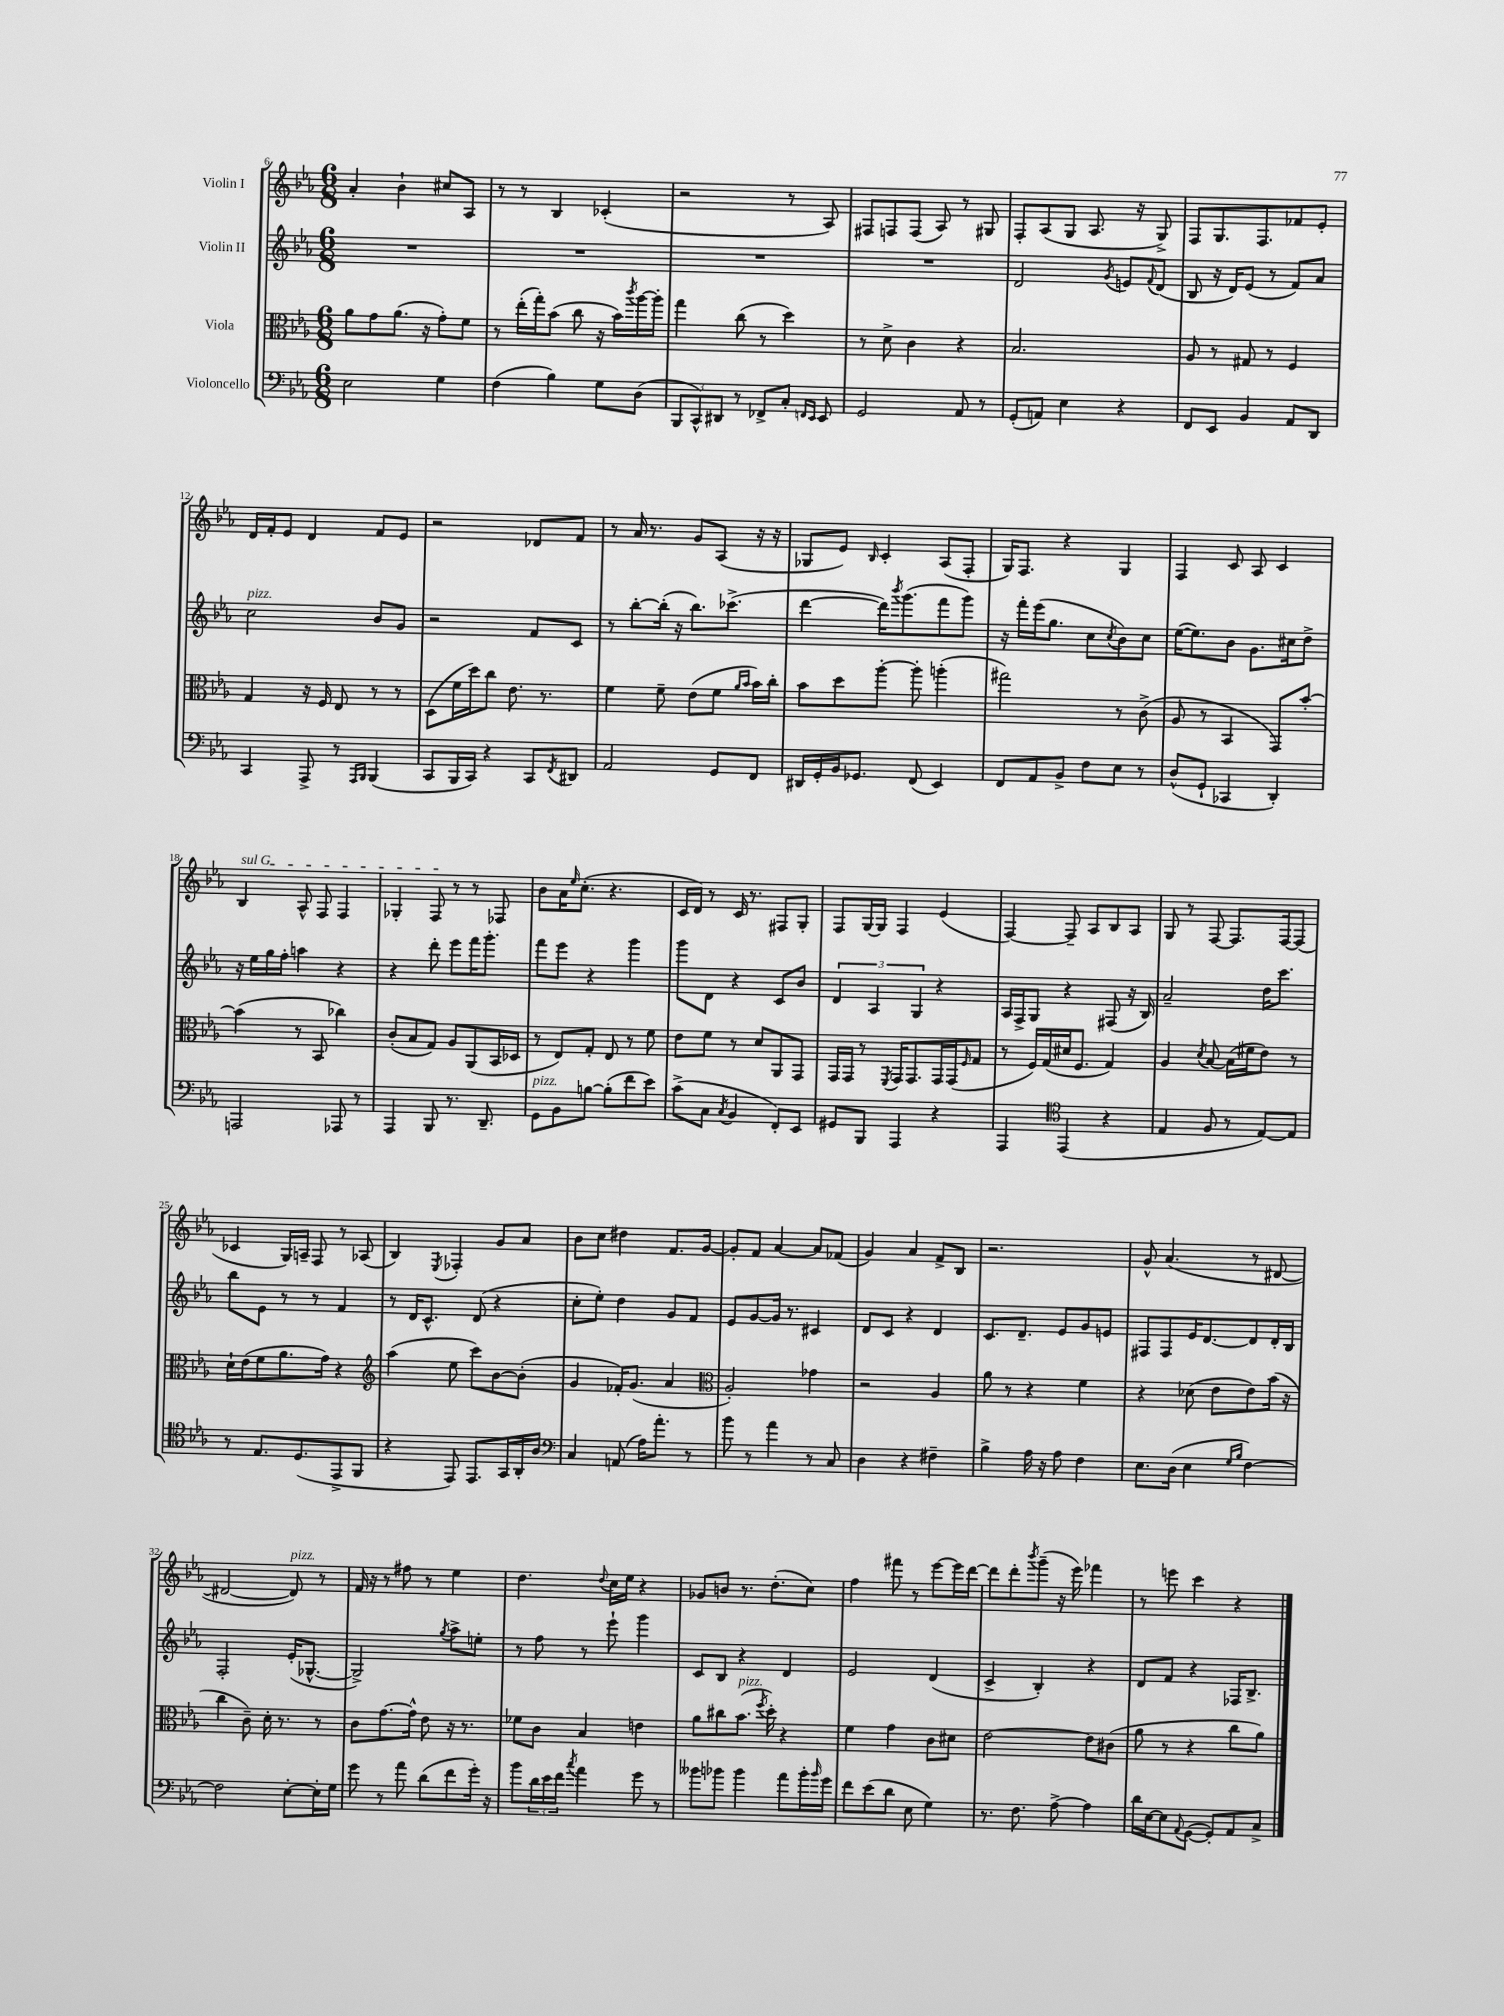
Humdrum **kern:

**kern	**kern	**kern	**kern
*staff4	*staff3	*staff2	*staff1
*clefF4	*clefC3	*clefG2	*clefG2
*k[b-e-a-]	*k[b-e-a-]	*k[b-e-a-]	*k[b-e-a-]
*M6/8	*M6/8	*M6/8	*M6/8
2E-\	8a-\L	2.r	4a-'/
.	8g\	.	.
.	(8.a-\J	.	4b-`\
.	16r	.	.
4G\	8g'\L)	.	8cc#/L
.	8f\J	.	8A-/J
=	=	=	=
(4F\	8r	2.r	8r
.	(16ee-'\LL	.	8r
.	16gg'\J)	.	.
4B-\)	(8b-\J	.	4B-/
.	8cc\	.	.
8G\L	16r	.	(4c-'/
.	16b-\LL)	.	.
.	8qccc/	.	.
(8D\J	[16aa-\	.	.
.	16aa-'\]JJ	.	.
=	=	=	=
12BBB-/L	4gg\	2.r	2r
12CC^^/)	.	.	.
12DD#/J	.	.	.
8r	(8cc\	.	.
8FF-^/L	8r	.	.
8C'/J	4dd\)	.	8r
16qqFF/LL	.	.	.
16qqEE-/JJ	.	.	.
8EE-/	.	.	8A-/)
=	=	=	=
2GG/	8r	2.r	8F#/L
.	8d^\	.	8F/
.	4c\	.	(8F/J
.	.	.	8A-/)
8AA-/	4r	.	8r
8r	.	.	8G#/
=	=	=	=
(8GG'/L	2.B-/	2d/	8F'/L
8AA/J)	.	.	(8A-/
4E-\	.	.	8G/J
.	.	.	8.A-/
.	.	8qg/	.
4r	.	8e/L	.
.	.	.	16r
.	.	8qqf/	.
.	.	(8d/J	8G^/)
=	=	=	=
8FF/L	8A-/	8B-/	8F/L
8EE-/J	8r	16r	8.G/
.	.	16d/LK)	.
4BB-/	8G#/	(8e-/J	.
.	.	.	8.F/
.	8r	8r	.
8AA-/L	4F/	8f/L)	8f-/
8DD/J	.	8a-/J	8e-'/J
=	=	=	=
4CC/	4G/	2cc\	16d/LL
.	.	.	16f'/J
.	.	.	8e-/J
8AAA-^/	16r	.	4d/
.	16F/	.	.
8r	8E-/	.	.
16qqAAA-/LL	.	.	.
16qqBBB-/JJ	.	.	.
(4BBB-/	8r	8b-/L	8f/L
.	8r	8g/J	8e-/J
=	=	=	=
8CC/L	(8D\L	2r	2r
16BBB-/L	16f\L	.	.
16CC/JJ)	16dd\J)	.	.
4r	8cc\J	.	.
.	8.e-\	.	.
8CC/L	.	8f/L	8d-/L
.	8.r	.	.
8qFF/	.	.	.
8DD#/J	.	8c/J	8f/J
=	=	=	=
2AA-/	4f\	8r	8r
.	.	[8bb-'\L	16a-/
.	.	.	8.r
.	8f~\	(16bb-'\]Jk	.
.	.	16r	.
.	(8e-\L	8.bb-\L)	8g/L
8GG/L	8f\J	.	(8A-/J
.	.	(8.ccc-^\J	.
.	16qqa-/LL	.	.
.	16qqb-/JJ	.	.
8FF/J	16b-\LL)	.	16r
.	16cc'\JJ	.	16r
=	=	=	=
16DD#/LL	8b-\L	[4ddd\	8G-/L
16GG'/	.	.	.
16BB-/J	8dd\	.	8e-/J)
8.GG-/J	.	.	.
.	.	.	16qqB-/
.	[8aa-'\J	16ddd\]LK)	4c'/
.	.	8qbbb-/	.
.	.	(8.ggg\	.
(8FF/	8aa-'\]	.	.
4EE-/)	(4aa'\	8fff\	(8A-/L
.	.	8ggg\J)	8F'/J
=	=	=	=
8FF/L	2gg#\)	16r	16G/LK)
.	.	16fff'\LL	8.F/J
8AA-/	.	(16eee-\J	.
.	.	8.gg\J	.
8BB-^/J	.	.	4r
8F\L	.	8cc\L	.
.	.	8qcc/	.
8E-\J	8r	8b-\)	4G/
8r	(8c^\	8cc\J	.
=	=	=	=
(8D^^/L	8A-/	([16ee-\LK	4F/
.	.	8.ee-\])	.
8GG`/J	8r	.	.
4CC-/	4BB-/	8b-\J	8c/
.	.	8.g\L	8A-/
4DD'/)	8GG/L)	.	4c/
.	.	16cc#\k	.
.	[8b-'/J	8dd^\J	.
=	=	=	=
2AAA/	(4b-\]	16r	4B-/
.	.	16ee-\LL	.
.	.	16gg\	.
.	.	16ff'\JJ	.
.	8r	4aa\	8A-^^/
.	8BB-/	.	8F/
8AAA-/	4cc-\)	4r	4F/
8r	.	.	.
=	=	=	=
4AAA-/	(8c'/L	4r	4G-'/
.	8B-/	.	.
8BBB-/	8G/J)	8ddd'\	8F/
8.r	8A-/L	8eee-\L	8r
.	(8AA-/	16fff\K	8r
8.DD~/	.	8.ggg'\J	.
.	16BB-/L	.	8F-/
.	16D-/JJ	.	.
=	=	=	=
8GG\L	8r	8fff\L	8b-\L
8BB-\	8E-/L)	8eee-\J	16a-\K
.	.	.	16qqee-/
.	.	.	(8.cc'\J
[8B\J	8G'/J	4r	.
(8B'\]L	8E-/	.	4.r
8f\	8r	4ggg\	.
8e-\J)	8f\	.	.
=	=	=	=
(8c^\L	8e-\L	8ggg\L	16c/LL
.	.	.	16d/JJ)
8C\J	8f\J	8d\J	8r
8qC/	.	.	.
4BB-/	8r	4r	16c/
.	.	.	8.r
.	8d/L	.	.
8FF'/L)	8AA-/	8c/L	8F#/L
8EE-/J	8GG/J	8b-/J	8G'/J
=	=	=	=
8GG#/L	16GG/LL	6d/	8F/L
.	16GG/JJ	.	.
8BBB-/J	8r	.	[16G/L
.	.	6A-/	.
.	.	.	16G/]JJ
.	8qFF/	.	.
4AAA-/	16GG/LK	.	4F/
.	8.GG/	.	.
.	.	6G/	.
4r	16GG/L	4r	(4e-/
.	(16GG/J	.	.
.	16qqF/	.	.
.	8G/J	.	.
=	=	=	=
4AAA-/	8r	16A-/LL	[4F/)
.	.	16F^/J	.
.	16F/LL)	8G/J	.
.	(16G/	.	.
*clefC4	*	*	*
(4EE-/	16d#/J	4r	8F~/]
.	8.F/J	.	.
.	.	.	8A-/L
4r	4G/)	(8F#/	8B-/
.	.	16r	8A-/J
.	.	16B-/)	.
=	=	=	=
4E-/	4A-/	2a-~/	8G/
.	.	.	8r
.	8qd/	.	.
8F/	[8B-/	.	[8F/
8r	(16B-\]LL	.	8.F/]L
.	16f#\J	.	.
[8E-/L)	8e-\J)	16dd\LK	.
.	.	8.ccc\J	[16F/k
8E-/]J	8r	.	(8F/]J
=	=	=	=
8r	16d`\LL	8bb-\L	4c-/
.	(16e-\J	.	.
8.E-/L	8f\	8e-\J	.
.	8.a-\	8r	16G/LL)
(8.D/	.	.	16A~/JJ
.	.	8r	8F/
.	16g\Jk)	.	.
8EE-^/	4r	4f/	8r
8FF/J	.	.	(8A-/
=	=	=	=
*	*clefG2	*	*
4r	(4aa-\	8r	4B-/)
.	.	16d/LK	.
.	.	8.c^^/J	.
.	.	.	8qE-/
8EE-/)	8ee-\	.	4F-'/
8.EE-/L	8ccc\L)	(8d/	.
.	[8b-\	4r	8g/L
16GG/L	.	.	.
16AA-'/	(8b-'\]J	.	8a-/J
16A-/JJ	.	.	.
=	=	=	=
*clefF4	*	*	*
4C/	4g/	8cc'\L	8b-\L
.	.	8ee-'\J)	8cc\J
(8AA/	16f-'/LK)	4dd\	4dd#\
.	(8.g/J	.	.
16A-\LK)	.	.	.
8.a-'\J	.	.	.
.	4a-/	8g/L	8.f/L
8r	.	8f/J	.
.	.	.	[16g/Jk
=	=	=	=
*	*clefC3	*	*
8b-\	2A-'/)	8e-/L	8g'/]L
8r	.	[8g/	8f/J
4a-\	.	16g/]Jk	[4a-/
.	.	8.r	.
8r	4g-\	4c#/	8a-/]L
8C/	.	.	(8f-/J
=	=	=	=
4D\	2r	8d/L	4g/)
.	.	8c/J	.
4r	.	4r	4a-/
4F#~\	4A-/	4d/	8f^/L
.	.	.	8B-/J
=	=	=	=
4B-^\	8a-\	8.c/L	2.r
.	8r	.	.
.	.	8.d~/J	.
16A-\	4r	.	.
16r	.	.	.
8A-\	.	8e-/L	.
4F\	4f\	8g/	.
.	.	8e/J	.
=	=	=	=
8.E-\L	4r	8F#/L	8g^^/
.	.	8F#/	(4.a-/
(16D\Jk	.	.	.
4E-\	(8d-\	16e-/K	.
.	.	[8.d/	.
.	8e-\L	.	.
16qqG/LL	.	.	.
16qqB-/JJ	.	.	.
[4F\)	8e-\)	8d/]	8r
.	(16b-\Jk	16d'/L	[8d#/
.	16r	16B-/JJ	.
=	=	=	=
2F\]	4cc\	2F'/	2d#/_
.	8c~\)	.	.
.	16d'\	.	.
.	8.r	.	.
[8E-'\L	.	(16e-'/LK	8d#/])
.	.	[8.G-^^/J	.
16E-'\]L	8r	.	8r
16G\JJ	.	.	.
=	=	=	=
8g\	8c\L	2G-^/])	16f/
.	.	.	16r
8r	[8.g\	.	8r
8a-\	.	.	8ff#\
.	16g^^\]Jk	.	.
(8d\L	8e-\	.	8r
.	.	8qgg/	.
8f\	16r	8aa-^\L	4ee-\
.	8.r	.	.
16g'\Jk)	.	8ee'\J	.
16r	.	.	.
=	=	=	=
8b-\L	8f-\L	8r	4.dd\
24d\L	8c\J	8ff\	.
24e-\	.	.	.
24f\JJ	.	.	.
8qcc/	.	.	.
4a-\	4B-/	8r	.
.	.	.	8qqdd/
.	.	8eee-`\	16cc\LL
.	.	.	16ee-\JJ
8g\	4e\	4ggg\	4r
8r	.	.	.
=	=	=	=
8b--\L	8a-\L	8c/L	8g-/L
8b-\J	8cc#\	8B-/J	8b/J
4b-\	(8.b-\J	4r	8.r
.	8qff/	.	.
.	16dd'\)	.	(8.dd'\L
8a-\L	4r	4d/	.
16b-'\L	.	.	8cc\J)
16qqb-/	.	.	.
16g\JJ	.	.	.
=	=	=	=
8f\L	4f\	2e-/	4ff\
(8e-\	.	.	.
8d\J	4g\	.	8fff#\
8E-\	.	.	8r
4G\)	8c\L	(4d/	[8eee-\L
.	8d#\J	.	16eee-\]L
.	.	.	[16ddd\JJ
=	=	=	=
8.r	[2e-\	4c^/	8ddd\]L
.	.	.	8ddd'\
8.F\	.	.	.
.	.	.	8qbbb-/
.	.	4B-'/)	(8ggg~\J
[8A-^\	.	.	16r
.	.	.	16eee-\)
4A-\]	8e-\]L	4r	4fff-\
.	(8c#\J	.	.
=	=	=	=
16d\LL	8a-\	8d/L	8r
[16E-\J	.	.	.
8E-\]	8r	8f/J	8eee\
8qqAA-/	.	.	.
([8GG\J	4r	4r	4ccc\
8GG'/]L)	.	.	.
8AA-/	8cc\L	16F-/LK	4r
.	.	8.B-^/J	.
8C^/J	8a-\J)	.	.
==	==	==	==
*-	*-	*-	*-
